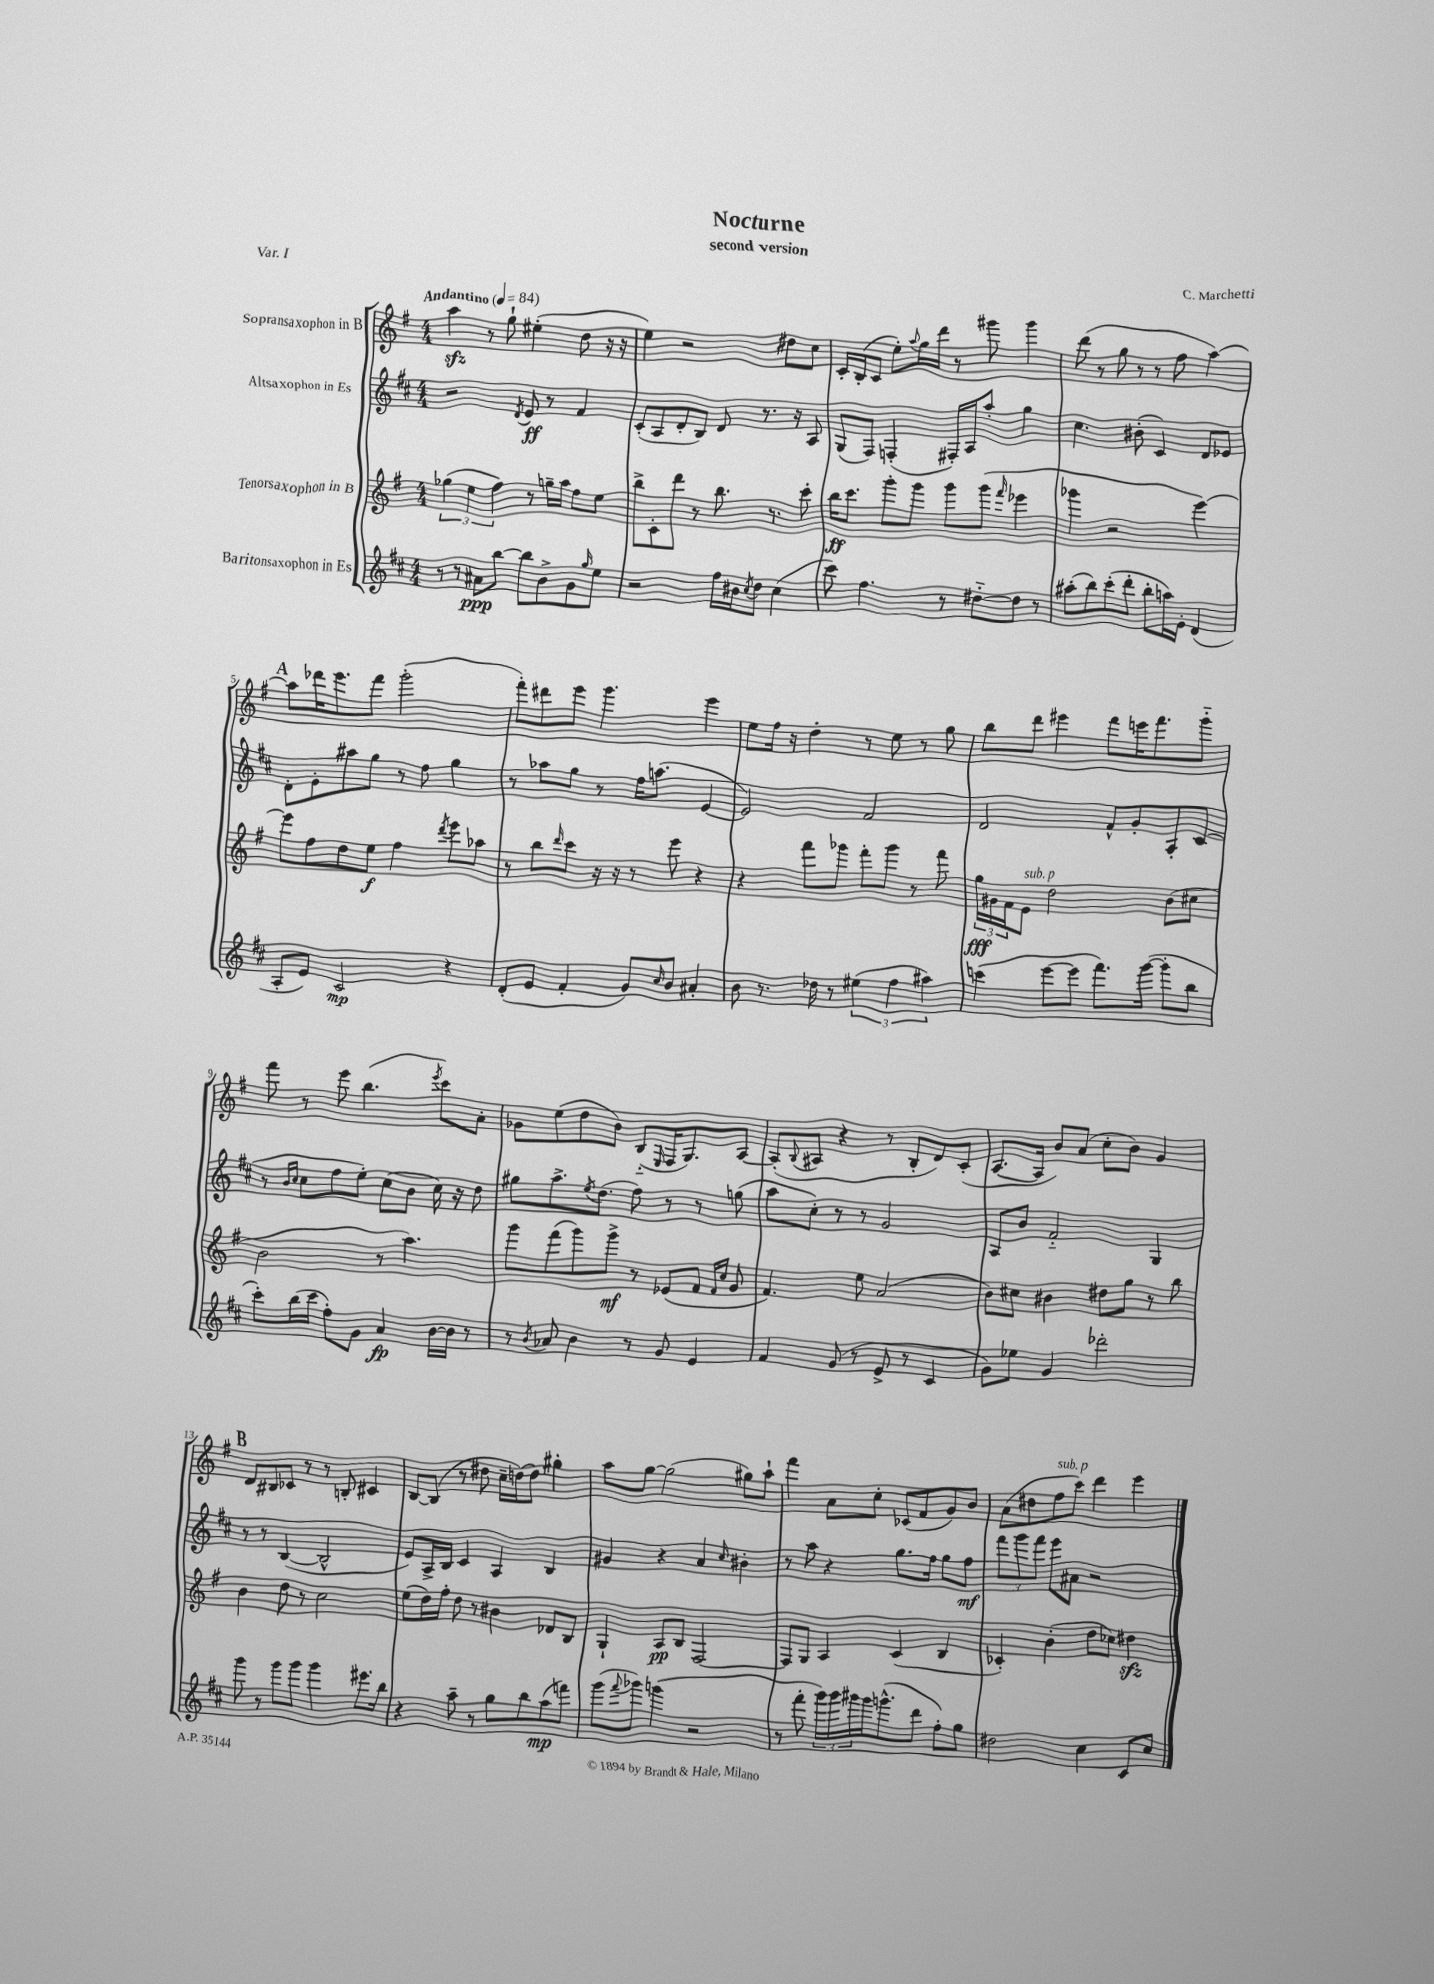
\header { title = "Nocturne" composer = "C. Marchetti" subtitle = "second version" piece = "Var. I" }
<<
\new StaffGroup <<
\new Staff = "s0" \with { instrumentName = "Sopransaxophon in B" } {
    \clef treble \key g \major \numericTimeSignature \time 4/4 \tempo "Andantino" 4 = 84
    a''4\sfz r8 g''8-! eis''4-.( d''8 r16 r16 |
    e''4) r2 dis''8 c''8 |
    c'16-. b16-.( c'8 e''8-.) \appoggiatura { a''8 } g''16 d'''16 r8 gis'''8 gis'''4 |
    d'''8( r8 g''8 r8 r8 fis''8 a''4~) |
    \mark \markup { \bold "A" } a''8 des'''16 e'''8. fis'''8 g'''2-.( |
    fis'''8-.) dis'''8 e'''8 g'''4. e'''4 |
    e''8 fis''16 r16 d''4-. r8 e''8 r8 g''8 |
    b''8 d'''8 eis'''4 fis'''8 e'''16 fis'''8. g'''8-_ |
    fis'''8 r8 e'''8 b''4.( \acciaccatura { e'''8 } c'''8) a'8-. |
    ges'8 e''8( d''8 b'8) b8-_( \grace { e16 } fis16 g8.) a8~ |
    a8-.( \appoggiatura { b8 } ais8 r4 r8 b8-. d'8) c'8-.( |
    a8.~ a16 b'8) a'8( c''8-. b'8) g'4 |
    \mark \markup { \bold "B" } d'8 bis8 ces'8 r8 r8 b8-. cis'4 |
    b8~ b8( r8 dis''8 c''16-- d''16~) d''8 gis''4-. |
    a''8 g''8~ g''2( gis''8) a''8-! |
    fis'''4 a'8 c''8-. ces'8( fis'8 g'8) b'8 |
    a'8( dis''8 fis''8^\markup { \italic "sub. p" } c'''8) d'''4 e'''4 \bar "|." |
}
\new Staff = "s1" \with { instrumentName = "Altsaxophon in Es" } {
    \clef treble \key d \major \numericTimeSignature \time 4/4
    r2 \acciaccatura { d'8 } e'8\ff r8 fis'4 |
    cis'8-.( a8 d'8-. b8) d'8 r8. r16 a8 |
    g8( fis8) f4-.( fis16-.) a16 a''8-. g''4 |
    cis''4. bis'8-.( cis'4) d'8 ees'8 |
    \mark \markup { \bold "A" } d'8-. e'8-. ais''8 g''8 r8 fis''8 g''4 |
    r8 aes''8 g''8 r8 fis''16 a''8.( e'4~ |
    e'2) fis'2 |
    d'2 fis'8-^ g'8-. a8-. cis'8( |
    r8 \grace { b'16 cis''16 } cis''8 fis''8 e''8-.) cis''8( b'8 cis''16) r16 d''8 |
    gis''8 a''8.-> \acciaccatura { e''8 } d''8.( fis''8) r8 r8 g''8( |
    a''8 cis''8-.) r8 r8 g'2 |
    a8 b'8 fis'2-_ g4 |
    \mark \markup { \bold "B" } r8 r8 b4~( b2-^ |
    e'8) a16-> b16 cis'4 a4 b4 |
    gis'4 r4 a'4 \grace { cis''16 } bis'4-. |
    r8 a''8 r4 g''8. fis''16 g''8 fis''8\mf |
    \tuplet 3/2 { fis'''8 g'''8 fis'''8 } e'''8 ais'8 r2 \bar "|." |
}
\new Staff = "s2" \with { instrumentName = "Tenorsaxophon in B" } {
    \clef treble \key g \major \numericTimeSignature \time 4/4
    \tuplet 3/2 { ges''4( e''4 fis''4) } r8 g''16-- a''16 fis''8 e''8 |
    b''8-> c'8-. d'''8 r8 b''8. r8. c'''8-. |
    b''16\ff c'''8. g'''8-. g'''8 g'''8 g'''8( \grace { fis'''16 } ees'''4 |
    ges'''4 r2 e'''4~) |
    \mark \markup { \bold "A" } e'''8 fis''8 d''8 e''8\f fis''4 \acciaccatura { d'''8 } e'''8 aes''8 |
    r8 b''8 \grace { d'''16 } c'''8 r16 r16 r8 e'''8 r4 |
    r4 fis'''8 ges'''8 fis'''8-. ges'''8 r8 fis'''8 |
    \tuplet 3/2 { g''16\fff gis'16 fis'16 } e'8^\markup { \italic "sub. p" } d''2 b'8( cis''8 |
    b'2 r8 a''4.) |
    g'''8 fis'''8( g'''8) g'''8->\mf r8 ees'8( fis'8 \grace { fis'16 c''16 } g'8 |
    fis'4.) e''8 a'2( |
    b'8) cis''8 bis'4 dis''8 g''8 r8 b''8 |
    \mark \markup { \bold "B" } b'4 d''8 r8 c''2 |
    e''8( d''16) fis''16-. d''8 r8 bis'4 des'8 b8 |
    g4-! a8\pp b8 fis2~ |
    fis8 g8 a4 c'4( b4 |
    ces'4-.) b'4-.( d''8 ces''8) dis''4\sfz \bar "|." |
}
\new Staff = "s3" \with { instrumentName = "Baritonsaxophon in Es" } {
    \clef treble \key d \major \numericTimeSignature \time 4/4
    r8 r8 ais'8\ppp b''8~ b''8 b'8-> g'8 \grace { g''16 } e''8 |
    r2 fis''16 bis'16 \acciaccatura { cis''8 } d''8 cis''4( |
    cis'''8) fis''4. r8 dis''8~-_ dis''8 r8 |
    ais''8-.( b''8) cis'''8-.( d'''8-. b''8-. a''16) e'16-. d'4( |
    \mark \markup { \bold "A" } a8-. e'8) cis'2\mp r4 |
    d'8-.( e'8 fis'4-. g'8) \grace { cis''16 } b'8 ais'4-. |
    b'8 r8. des''16 r8 \tuplet 3/2 { eis''4( fis''4 ais''4) } |
    c'''4( e'''8~ e'''8 fis'''8.) g'''16~( g'''8-. b''8 |
    cis'''8-.) b''16( cis'''16 fis''8-.) g'8 a'4\fp b'16~ b'16 r8 |
    r8 \acciaccatura { b'8 } aes'8 b'4 r8 g'8 e'4 |
    fis'4 g'8( r8 e'8-> r8 cis'4 |
    g'8) ees''8 g'4 des'''2-. |
    \mark \markup { \bold "B" } g'''8 r8 g'''8 g'''8 g'''4 eis'''8. b''16 |
    r4 a''8-- r8 g''8 b''8 a''8\mp( f'''8) |
    g'''8( \appoggiatura { fis'''8 } ges'''8) g'''4( r2 |
    r8 fis'''8-. \tuplet 3/2 { g'''16) g'''16 gis'''16 } gis'''16 g'''8.-^( d'''8 fis''8-.) g''8 |
    dis''2 cis''4 cis'8 cis''8 \bar "|." |
}
>>
>>
